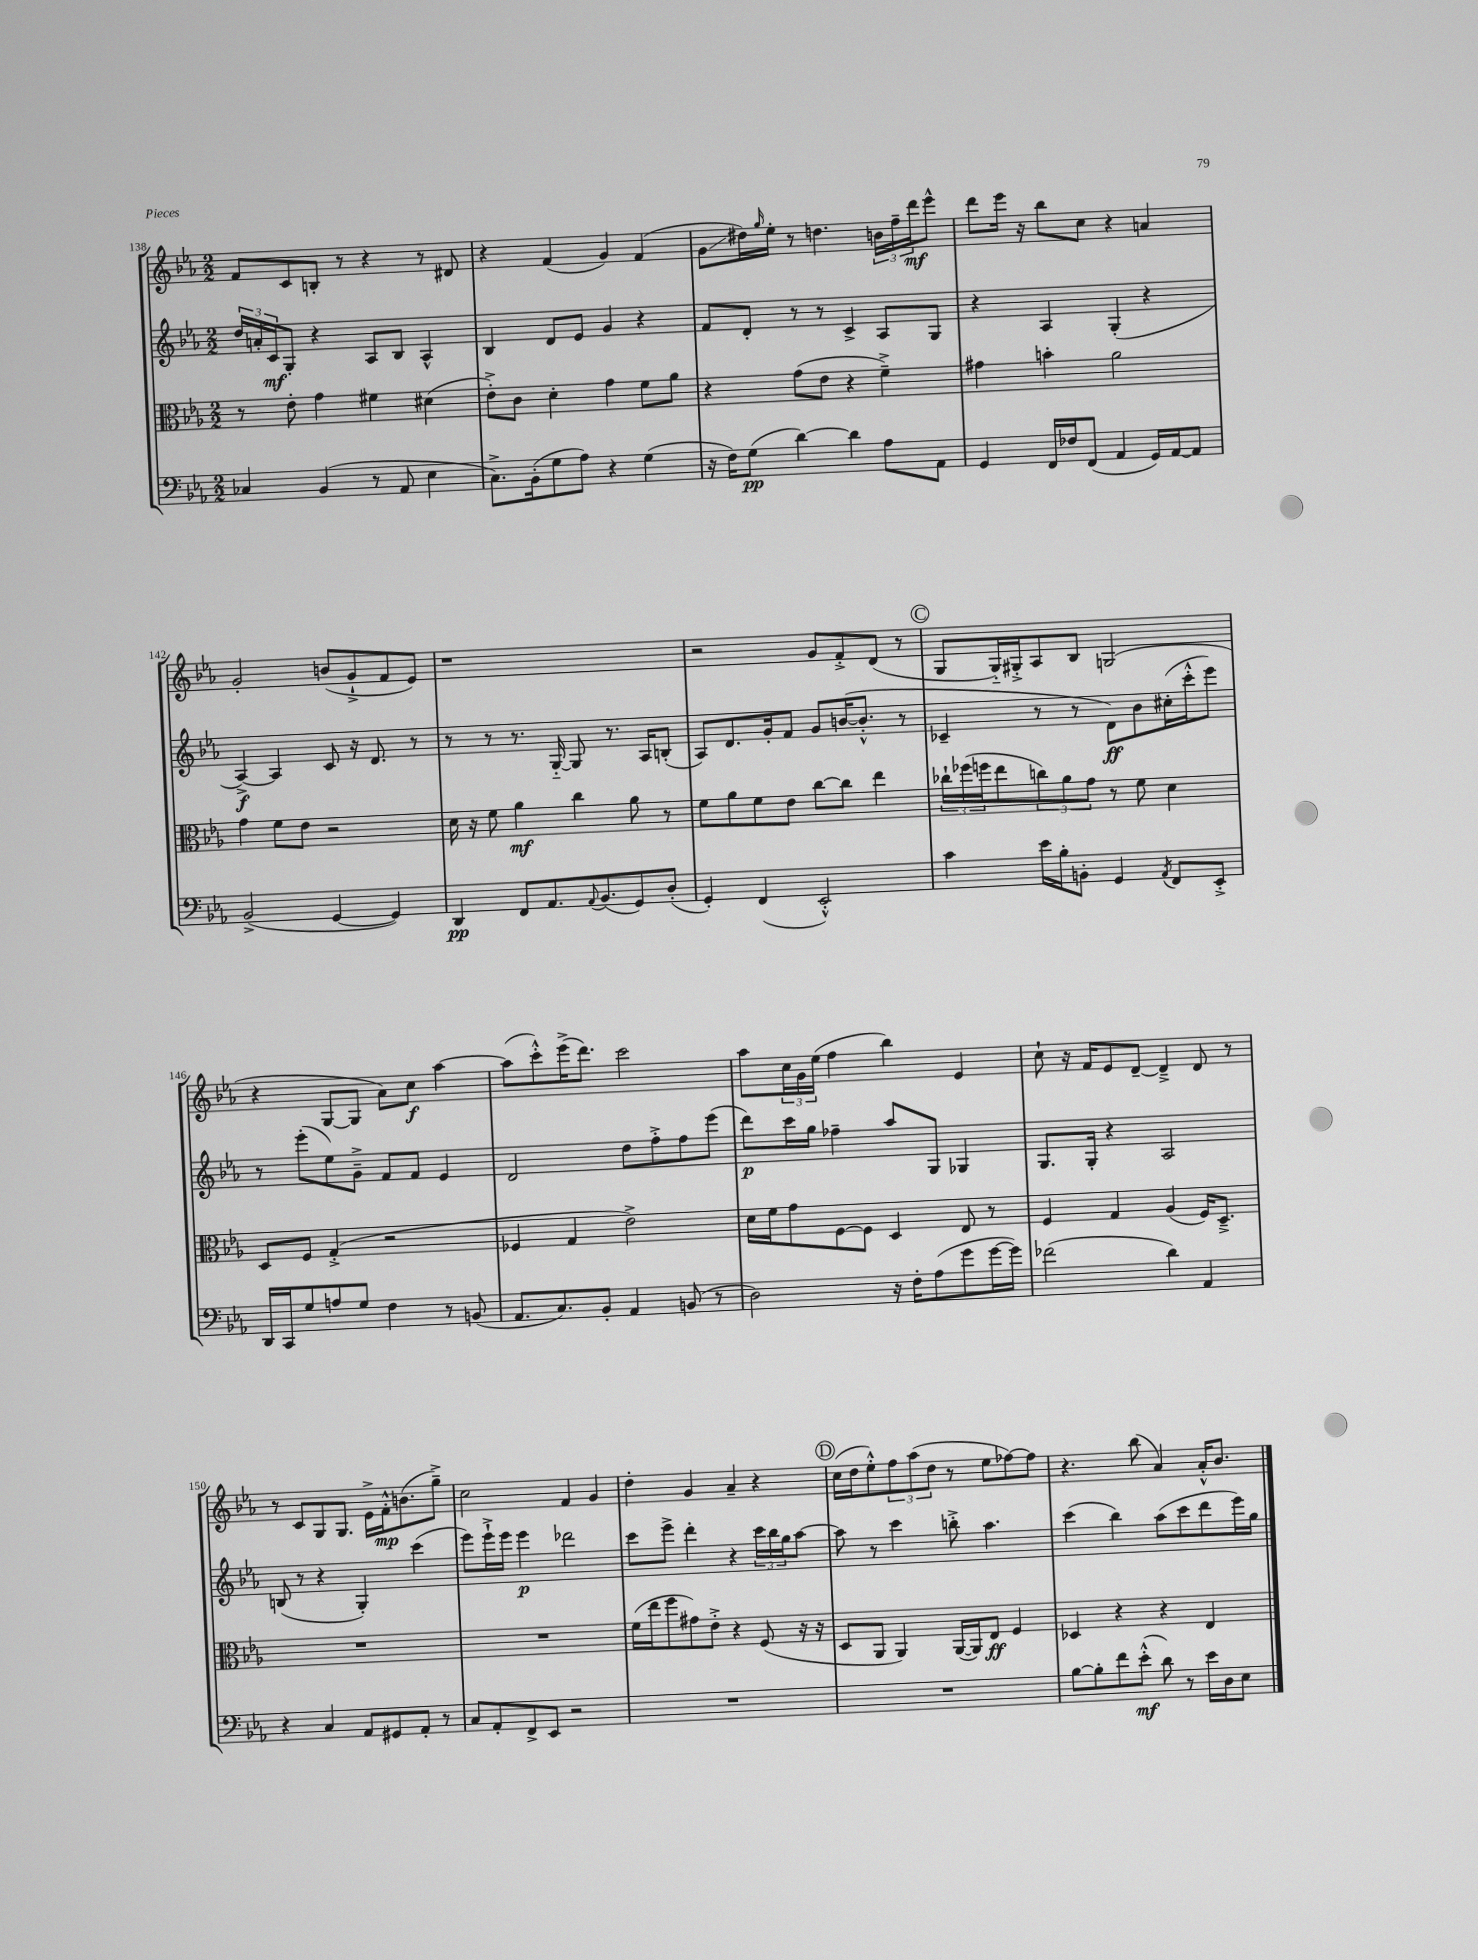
<<
\new StaffGroup <<
\new Staff = "s0" {
    \clef treble \key ees \major \numericTimeSignature \time 2/2
    f'8 c'8 b8-. r8 r4 r8 dis'8 |
    r4 f'4( g'4) f'4( |
    g'8\glissando dis''16) \grace { g''16 } ees''16-. r8 d''4. \tuplet 3/2 { b'16 f''16-- d'''16\mf } ees'''8-^ |
    d'''8 ees'''16 r16 bes''8 c''8 r4 a'4 |
    g'2-. b'8( g'8-!-> f'8 ees'8) |
    r1 |
    r2 g'8 f'8-.-> d'8( r8 |
    \mark \markup { \circle "C" } g8 g16-_) gis16-.-> aes8 bes8 g2( |
    r4 g8~ g8 aes'8) c''8\f aes''4~ |
    aes''8( c'''8-.-^) ees'''16->( d'''8.) c'''2 |
    aes''8 \tuplet 3/2 { c''16 g'16 ees''16( } f''4 bes''4) ees'4 |
    c''8-! r16 f'16 ees'8 d'8~-- d'4---> d'8 r8 |
    r8 c'8 g8 g8. ees'16-> f'16-.-^\mp b'8.( g''8--->) |
    c''2 f'4 g'4 |
    d''4-. g'4 aes'4-- r4 |
    \mark \markup { \circle "D" } c''16( d''16 ees''8-.-^) \tuplet 3/2 { f''8 aes''8( d''8 } r8 ees''8 fes''8~) fes''8 |
    r4. bes''8( aes'4) aes'16-.-^ bes'8. \bar "|." |
}
\new Staff = "s1" {
    \clef treble \key ees \major \numericTimeSignature \time 2/2
    \tuplet 3/2 { d''16 a'16-. c'16\mf } g8-. r4 aes8 bes8 aes4-^ |
    bes4 d'8 ees'8 g'4 r4 |
    f'8 d'8-. r8 r8 c'4-> aes8 g8 |
    r4 aes4 g4-.( r4 |
    aes4~->\f) aes4 c'8 r16 d'8. r8 |
    r8 r8 r8. g16~-_ g8 r8. aes16 b8-.( |
    aes8) d'8. g'16-. f'8 g'8 b'16~( b'8.-.-^ r8 |
    \mark \markup { \circle "C" } ces'4-- r8 r8 d'8\ff) bes'8 cis''16-.( c'''16-.-^ ees'''8) |
    r8 ees'''8-.( ees''8) g'8---> f'8 f'8 ees'4 |
    d'2 d''8 f''8-.-> f''8 ees'''8( |
    d'''8\p) c'''16 g''16 fes''4-- aes''8 g8 ges4 |
    g8. g16-. r4 aes2 |
    b8( r8 r4 g4-.) c'''4( |
    ees'''8) ees'''16-!-> ees'''16 ees'''4\p des'''2 |
    c'''8 ees'''8-> d'''4-. r4 \tuplet 3/2 { c'''16 bes''16 g''16 } aes''8~ |
    \mark \markup { \circle "D" } aes''8 r8 c'''4 b''8-.-> aes''4. |
    c'''4( bes''4) aes''8( c'''8 d'''8 ees'''16) g''16 \bar "|." |
}
\new Staff = "s2" {
    \clef alto \key ees \major \numericTimeSignature \time 2/2
    r8 ees'8-. g'4 fis'4 dis'4( |
    ees'8-.->) c'8 d'4-. g'4 f'8 aes'8 |
    r4 g'8( ees'8 r4 f'4--->) |
    gis'4 b'4-. aes'2 |
    g'4 f'8 ees'8 r2 |
    d'16 r16 f'8 aes'4\mf c''4 aes'8 r8 |
    f'8 aes'8 f'8 ees'8 c''8~ c''8 ees''4 |
    \mark \markup { \circle "C" } \tuplet 3/2 { ces''16-! fes''16( f''16 } ees''8 \tuplet 3/2 { c''8) aes'8 g'8 } r8 f'8 d'4 |
    d8 f8 g4-.->( r2 |
    fes4 g4 ees'2->) |
    d'16 f'16 g'8 f8~ f8 d4 ees8 r8 |
    f4 g4 aes4( f16) d8.---> |
    R1 |
    R1 |
    f'16( ees''16 f''8 gis'8) ees'8-.-> r4 f8( r16 r16 |
    \mark \markup { \circle "D" } d8 aes,8 aes,4) aes,16~( aes,16) ees8\ff f4 |
    des4 r4 r4 ees4 \bar "|." |
}
\new Staff = "s3" {
    \clef bass \key ees \major \numericTimeSignature \time 2/2
    ces4 bes,4( r8 aes,8 ees4 |
    c8.->) bes,16-.( g8 aes8) r4 g4( |
    r16 f16) g8\pp( d'4~) d'4 aes8 aes,8 |
    g,4 f,16 fes16 f,8( aes,4 g,16) aes,16~ aes,8 |
    bes,2->( g,4~ g,4) |
    d,4\pp f,8 aes,8. \appoggiatura { aes,8 } bes,8.( g,8) d8-.( |
    g,4-.) f,4( ees,2-.-^) |
    \mark \markup { \circle "C" } c'4 ees'16 bes16-. b,8-. g,4 \acciaccatura { aes,8 } f,8 ees,8-.-> |
    d,16 c,16 g8 a8 g8 f4 r8 b,8( |
    aes,8. c8.) bes,8-. aes,4 b,8( r8 |
    d2) r16 f16-. aes8( g'8 g'16~ g'16) |
    fes'2( d'4) aes,4 |
    r4 c4 aes,8 gis,8 aes,8-. r8 |
    c8 aes,8-. f,8-> ees,8 r2 |
    R1 |
    \mark \markup { \circle "D" } R1 |
    bes8~ bes8-. f'8 ees'8-.-^\mf( d'8) r8 ees'16 d16 ees8 \bar "|." |
}
>>
>>
\layout { \context { \Score currentBarNumber = #138 } }
